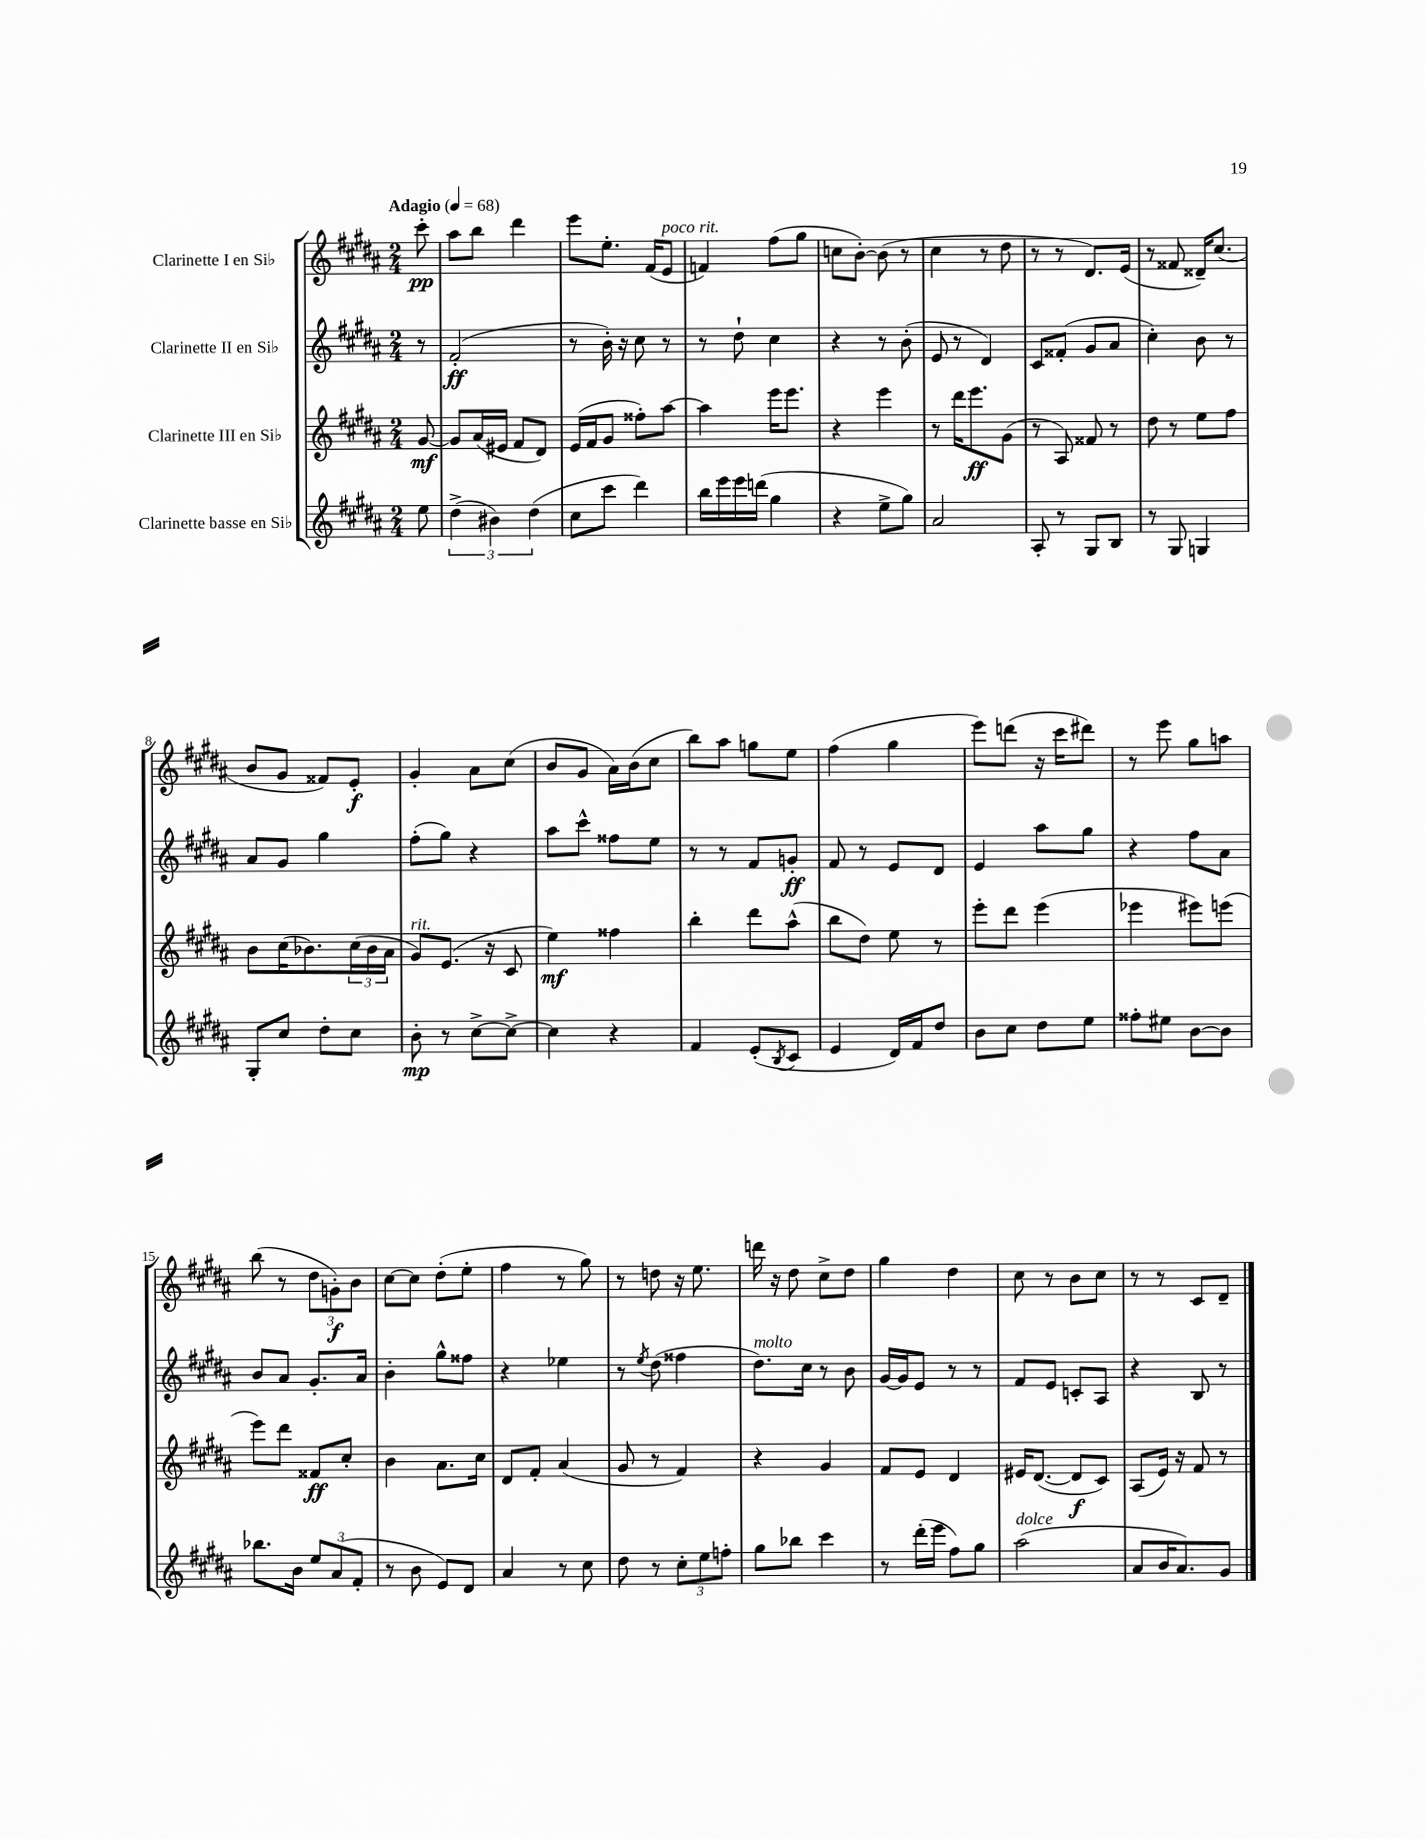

**kern	**kern	**kern	**kern
*staff4	*staff3	*staff2	*staff1
*clefG2	*clefG2	*clefG2	*clefG2
*k[f#c#g#d#a#]	*k[f#c#g#d#a#]	*k[f#c#g#d#a#]	*k[f#c#g#d#a#]
*M2/4	*M2/4	*M2/4	*M2/4
*MM68	*MM68	*MM68	*MM68
8ee	[8g#	8r	8ccc#'
=	=	=	=
(6dd#^	8g#]	(2f#'	8aa#
.	(16a#	.	8bb
6b#)	.	.	.
.	16e#	.	.
.	8f#	.	4ddd#
(6dd#	.	.	.
.	8d#)	.	.
=	=	=	=
8cc#	(16e	8r	8eee
.	16f#	.	.
8ccc#	8g#	16b')	8.ee'
.	.	16r	.
4ddd#)	8ff##')	8cc#	.
.	.	.	(16f#
.	[8aa#	8r	8e
=	=	=	=
16bb	4aa#]	8r	4f)
16eee	.	.	.
16eee	.	8dd#`	.
(16ddd	.	.	.
4gg#	16eee	4cc#	(8ff#
.	8.eee	.	.
.	.	.	8gg#
=	=	=	=
4r	4r	4r	8cc
.	.	.	[8b')
8ee^	4eee	8r	(8b]
8gg#)	.	(8b'	8r
=	=	=	=
2a#	8r	8e	4cc#
.	16ddd#	8r	.
.	8.eee	.	.
.	.	4d#)	8r
.	(8g#	.	8dd#
=	=	=	=
8A#'	8r	8c#	8r
8r	8A#)	(8f##'	8r
8G#	8f##	8g#	8.d#)
8B	8r	8a#	.
.	.	.	(16e
=	=	=	=
8r	8dd#	4cc#')	8r
8G#	8r	.	8f##
4G	8ee	8b	16d##~)
.	.	.	(8.cc#
.	8ff#	8r	.
=	=	=	=
8G#'	8b	8a#	8b
8cc#	(16cc#	8g#	8g#
.	8.b-)	.	.
8dd#'	.	4gg#	8f##)
8cc#	(24cc#	.	8e'
.	24b-	.	.
.	24a#	.	.
=	=	=	=
8b'	8g#)	(8ff#'	4g#'
8r	(8.e	8gg#)	.
[8cc#^	.	4r	8a#
.	16r	.	.
8cc#^_	8c#	.	(8cc#
=	=	=	=
4cc#]	4ee)	8aa#	8b
.	.	8ccc#^^	8g#
4r	4ff##	8ff##	16a#)
.	.	.	(16b
.	.	8ee	8cc#
=	=	=	=
4f#	4bb'	8r	8bb)
.	.	8r	8aa#
(8e'	8ddd#	8f#	8gg
8qB	.	.	.
8c#	(8aa#^^	8g'	8ee
=	=	=	=
4e	8bb	8f#	(4ff#
.	8dd#)	8r	.
16d#)	8ee	8e	4gg#
16f#	.	.	.
8dd#	8r	8d#	.
=	=	=	=
8b	8eee'	4e	8eee)
8cc#	8ddd#	.	(8ddd
8dd#	(4eee	8aa#	16r
.	.	.	16ccc#
8ee	.	8gg#	8ddd#)
=	=	=	=
8ff##'	4eee-	4r	8r
8ee#	.	.	8eee
[8b	8eee#)	8ff#	8gg#
8b]	(8eee	8a#	8aa
=	=	=	=
8.bb-	8eee)	8b	(8bb
.	8ddd#	8a#	8r
16b	.	.	.
12ee	8f##	8.g#'	12dd#
(12a#	.	.	12g')
.	8cc#'	.	.
12f#'	.	.	12b
.	.	16a#	.
=	=	=	=
8r	4b	4b'	[8cc#
8b	.	.	8cc#]
8e)	8.a#	8gg#^^	(8dd#'
8d#	.	8ff##	8ee'
.	16cc#	.	.
=	=	=	=
4a#	8d#	4r	4ff#
.	8f#'	.	.
8r	(4a#	4ee-	8r
8cc#	.	.	8gg#)
=	=	=	=
8dd#	8g#	8r	8r
.	.	8qee	.
8r	8r	(8dd#	8dd
12cc#'	4f#)	4ff##	16r
.	.	.	8.ee
12ee	.	.	.
12ff'	.	.	.
=	=	=	=
8gg#	4r	8.dd#)	16ddd
.	.	.	16r
8bb-	.	.	8dd#
.	.	16cc#	.
4ccc#	4g#	8r	8cc#^
.	.	8b	8dd#
=	=	=	=
8r	8f#	[16g#	4gg#
.	.	16g#]	.
(16ddd#'	8e	8e	.
16eee	.	.	.
8ff#)	4d#	8r	4dd#
8gg#	.	8r	.
=	=	=	=
(2aa#	16e#	8f#	8cc#
.	([8.d#	.	.
.	.	8e	8r
.	8d#]	8c'	8b
.	8c#)	8A#	8cc#
=	=	=	=
8a#	(8A#	4r	8r
16b	16e)	.	8r
8.a#)	16r	.	.
.	8f#	8B	8c#
8g#	8r	8r	8d#~
==	==	==	==
*-	*-	*-	*-
